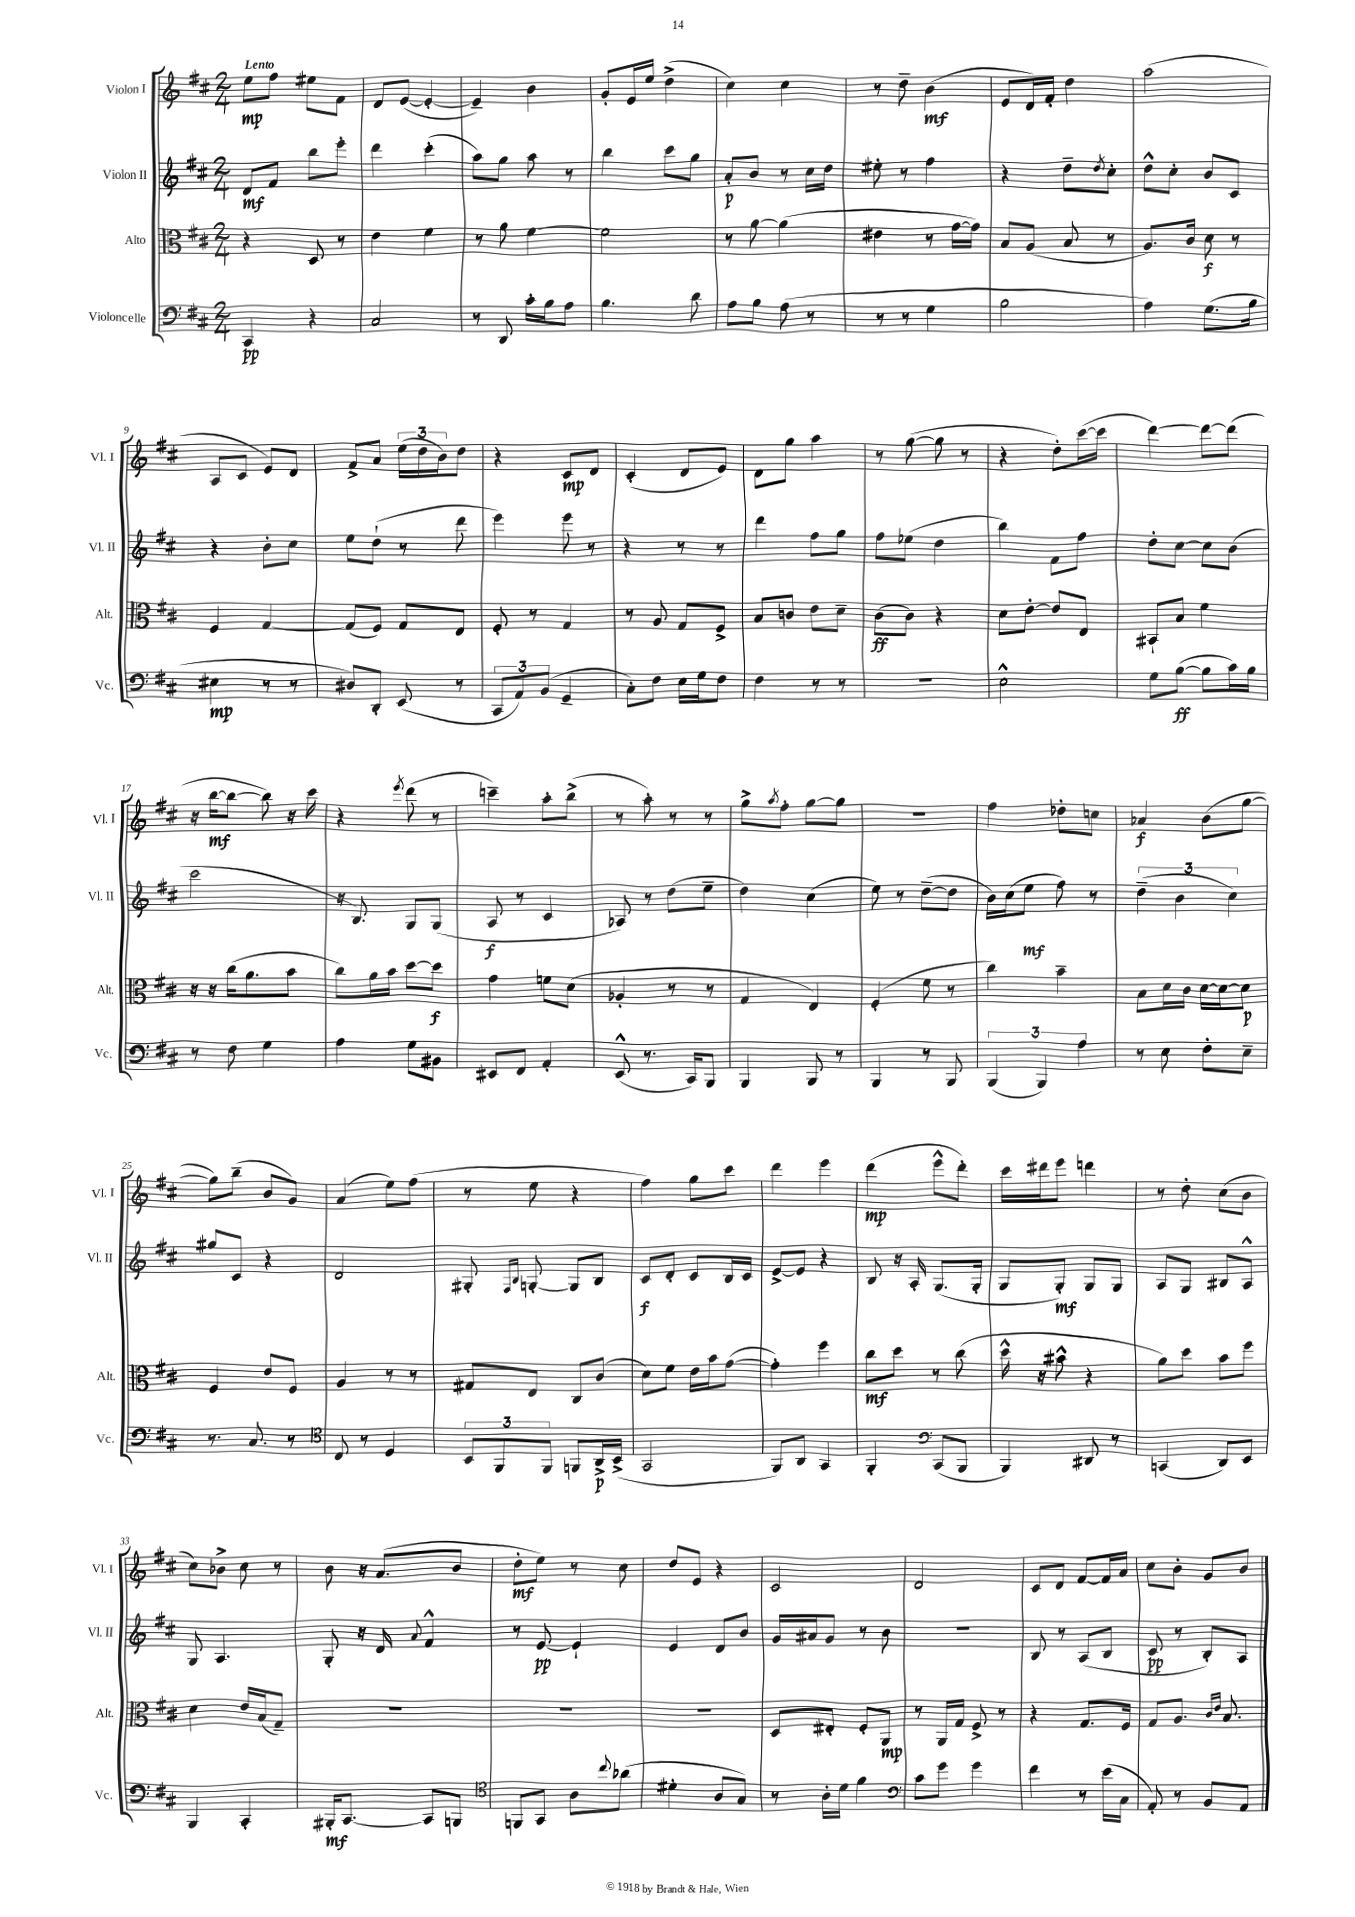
<<
\new StaffGroup <<
\new Staff = "s0" \with { instrumentName = "Violon I" shortInstrumentName = "Vl. I" } {
    \clef treble \key d \major \numericTimeSignature \time 2/4 \tempo "Lento"
    e''8\mp fis''8 eis''8 fis'8 |
    d'8 e'8~( e'4~-. |
    e'4--) b'4 |
    g'8-. e'16 e''16 d''4->( |
    cis''4) cis''4 |
    r8 d''8-- b'4\mf( |
    e'8 d'16) fis'16-. d''4 |
    a''2( |
    a8 cis'8 e'8) d'8 |
    fis'8-> a'8 \tuplet 3/2 { e''16( d''16 b'16) } d''8 |
    r4 cis'8\mp d'8 |
    cis'4-.( d'8 e'8) |
    d'8 g''8 a''4 |
    r8 g''8~( g''8 r8 |
    r4 d''8-.) cis'''16~( cis'''16 |
    d'''4~) d'''8~ d'''8( |
    r16 b''16~\mf b''8~ b''8) r16 cis'''16 |
    r4 \acciaccatura { e'''8 } d'''8( r8 |
    c'''4--) a''8-. b''8->( |
    r8 a''8-.) r8 r8 |
    g''8-> \acciaccatura { a''8 } fis''8-. g''8~ g''8 |
    R2 |
    fis''4 des''8-. c''8 |
    aes'4\f b'8( g''8~ |
    g''8) b''8--( b'8 g'8) |
    a'4( e''8) fis''8( |
    r8 e''8 r4 |
    fis''4) g''8 cis'''8 |
    d'''4 e'''4 |
    d'''4\mp( e'''8-^ d'''8-.) |
    cis'''16 dis'''16 e'''8 d'''4 |
    r8 d''8-. cis''8( b'8 |
    cis''8) bes'8-> cis''8 r8 |
    b'8 r16 a'8.( b'8 |
    d''8-.\mf e''8) r8 cis''8 |
    d''8 e'8 r4 |
    cis'2 |
    d'2 |
    cis'8 d'8 fis'8~ fis'16 a'16 |
    cis''8 b'8-. g'8 b'8 \bar "|." |
}
\new Staff = "s1" \with { instrumentName = "Violon II" shortInstrumentName = "Vl. II" } {
    \clef treble \key d \major \numericTimeSignature \time 2/4
    d'8\mf fis'8 b''8 e'''8-. |
    d'''4 cis'''4-.( |
    a''8) g''8 a''8 r8 |
    b''4 cis'''8 g''8 |
    a'8-.\p b'8 r8 cis''16 d''16 |
    eis''8-. r8 fis''4 |
    r4 d''8-- \acciaccatura { d''8 } cis''8-. |
    d''8-^ cis''8-. b'8 cis'8 |
    r4 b'8-. cis''8 |
    e''8 d''8-!( r8 d'''8 |
    e'''4) e'''8 r8 |
    r4 r8 r8 |
    d'''4 fis''8 g''8 |
    fis''8 ees''8( d''4 |
    b''4) fis'8 fis''8 |
    d''8-. cis''8~ cis''8 b'8( |
    cis'''2 |
    r16 b8.) g8 g8( |
    a8\f r8 cis'4 |
    aes8) r8 d''8( e''8-- |
    d''4) cis''4( |
    e''8) r8 d''8~--( d''8 |
    b'16) cis''16( e''8\mf fis''8) r8 |
    \tuplet 3/2 { d''4--( b'4 cis''4) } |
    gis''8 cis'8 r4 |
    d'2 |
    gis8-. \grace { fis16 b16 } g8~-. g8 b8 |
    cis'8\f d'8-. cis'8 b16 cis'16 |
    e'8~-> e'8 r4 |
    b8 r16 a16-. g8.( g16-. |
    g8 g8-.\mf) g8 g8 |
    a8 g8 bis8 a8-^ |
    g8 a4. |
    g8-. r16 d'16 \appoggiatura { a'8 } fis'4-^ |
    r8 e'8~\pp e'4-! |
    e'4 d'8 b'8 |
    g'16 ais'16 g'8 r8 b'8 |
    R2 |
    b8 r8 a8( b8 |
    cis'8\pp r8 b8-.) a8 \bar "|." |
}
\new Staff = "s2" \with { instrumentName = "Alto" shortInstrumentName = "Alt." } {
    \clef alto \key d \major \numericTimeSignature \time 2/4
    r4 d8 r8 |
    e'4 fis'4 |
    r8 a'8 fis'4~ |
    fis'2 |
    r8 a'8~ a'4( |
    eis'4 r8 g'16~ g'16) |
    b8 a8( b8 r8 |
    a8.) cis'16 d'8\f r8 |
    fis4 g4~ |
    g8( fis8) g8 e8 |
    fis8-. r8 g4 |
    r8 a8 g8 fis8-> |
    b8 c'8 e'8 d'8-- |
    cis'8\ff( cis'8) r4 |
    d'8 e'8~-. e'8 e8 |
    bis,8-! b8 fis'4 |
    r16 r16 cis''16( a'8. b'8 |
    cis''8) a'16 b'16 d''8~ d''8\f |
    g'4 f'8 d'8( |
    aes4-. r8 r8 |
    g4 e4) |
    fis4-.( fis'8 r8 |
    cis''4) b'4-- |
    b8 d'16 cis'16 d'16~ d'16~ d'8\p |
    fis4 e'8 fis8 |
    a4 r8 r8 |
    gis8 e8 cis8 cis'8( |
    d'8) fis'8 e'16 b'16 g'8~( |
    g'4-.) fis''4 |
    cis''8\mf d''8 r8 cis''8( |
    d''16-^ r16 bis'8-^ r4 |
    a'8) d''8 b'8 fis''8 |
    d'4 e'16 b16( g8--) |
    R2 |
    R2 |
    R2 |
    d8 eis8-. fis8-. a,8\mp |
    r8 a,16 g16 fis8-> r8 |
    r4 g8. fis16 |
    g8 a8. \grace { cis'16 e'16 } b8. \bar "|." |
}
\new Staff = "s3" \with { instrumentName = "Violoncelle" shortInstrumentName = "Vc." } {
    \clef bass \key d \major \numericTimeSignature \time 2/4
    cis,4\pp r4 |
    cis2 |
    r8 d,8 cis'16-. b16 a8 |
    b4. d'8 |
    a8 b8 a8( r8 |
    r8 r8 g4 |
    b2 |
    a4) g8.( b16 |
    eis4\mp r8 r8 |
    dis8) d,8-. e,8( r8 |
    \tuplet 3/2 { cis,8 a,8) b,8( } g,4-- |
    cis8-.) fis8 e16 g16 fis8 |
    fis4 r8 r8 |
    R2 |
    e2-^ |
    g8 b8~\ff( b8 cis'16) b16 |
    r8 fis8 g4 |
    a4 g8 bis,8 |
    eis,8 fis,8 a,4-. |
    e,8-^( r8. cis,16) b,,8 |
    b,,4 b,,8 r8 |
    b,,4 r8 b,,8 |
    \tuplet 3/2 { b,,4( b,,4) a4 } |
    r8 e8 fis8-. e8-- |
    r8. cis8. r8 |
    \clef tenor cis8 r8 d4 |
    \tuplet 3/2 { b,8 fis,8 fis,8 } f,8 a,16->\p b,16->( |
    g,2 |
    fis,8) a,8 g,4 |
    fis,4-. \clef bass cis,8( b,,8 |
    b,,4) dis,8 r8 |
    c,4( d,8) e,8 |
    b,,4 cis,4-. |
    bis,,16-.\mf cis,8.~ cis,8 b,,8 |
    \clef tenor f,8 g,8 a8 \appoggiatura { cis''8 } aes'8( |
    dis'4-. a8 g8) |
    r8 a16-. d'16 fis'4 |
    \clef bass cis'8 g'8 g'4 |
    fis'4 r8 e'16( cis16 |
    a,8-.) r8 b,8 a,8 \bar "|." |
}
>>
>>
